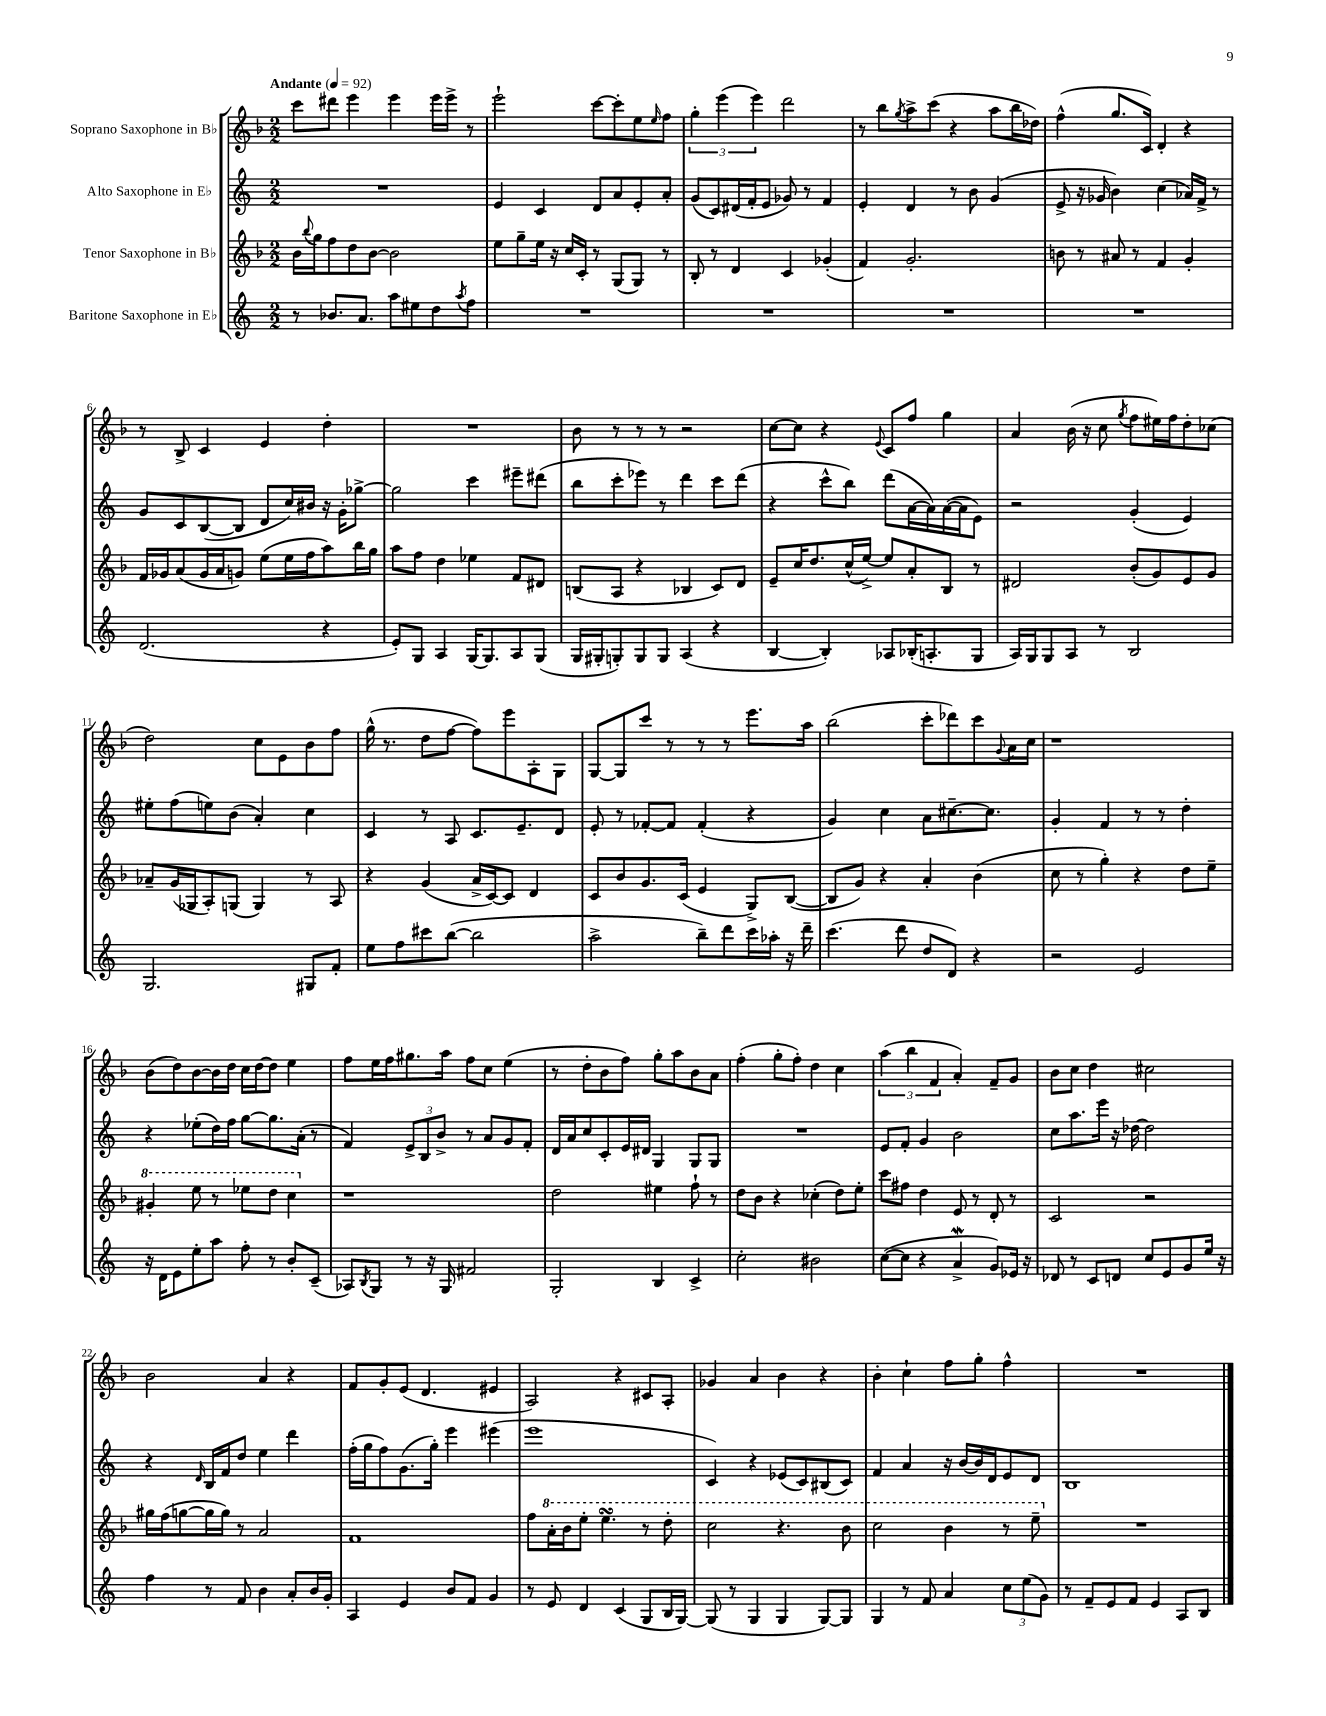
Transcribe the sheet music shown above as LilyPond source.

<<
\new StaffGroup <<
\new Staff = "s0" \with { instrumentName = "Soprano Saxophone in Bb" } {
    \clef treble \key f \major \numericTimeSignature \time 2/2 \tempo "Andante" 4 = 92
    c'''8 dis'''8 e'''4 e'''4 e'''16 e'''16-> r8 |
    e'''2-! c'''8~ c'''8-. e''8 \grace { e''16 } f''8 |
    \tuplet 3/2 { g''4-. e'''4( e'''4) } d'''2 |
    r8 bes''8 \acciaccatura { g''8 } a''8-> c'''8( r4 a''8 bes''16 des''16) |
    f''4-^( g''8. c'16) d'4-. r4 |
    r8 bes8-> c'4 e'4 d''4-. |
    R1 |
    bes'8 r8 r8 r8 r2 |
    c''8~ c''8 r4 \appoggiatura { e'8 } c'8 f''8 g''4 |
    a'4 bes'16( r16 c''8 \acciaccatura { g''8 } f''8 eis''16) f''16 d''8-. ces''8( |
    d''2) c''8 e'8 bes'8 f''8 |
    g''16-^( r8. d''8 f''8~ f''8) e'''8 a8-. g8 |
    g8~ g8 c'''8 r8 r8 r8 e'''8. a''16 |
    bes''2( c'''8-. des'''8) c'''8 \appoggiatura { g'8 } a'16 c''16 |
    r1 |
    bes'8( d''8) bes'8~ bes'16 d''16 c''16 d''16~ d''8 e''4 |
    f''8 e''16 f''16 gis''8. a''16 f''8 c''8 e''4( |
    r8 d''8-. bes'8 f''8) g''8-. a''8 bes'8 a'8 |
    f''4-.( g''8-. f''8-.) d''4 c''4 |
    \tuplet 3/2 { a''4( bes''4 f'4 } a'4-.) f'8-- g'8 |
    bes'8 c''8 d''4 cis''2 |
    bes'2 a'4 r4 |
    f'8 g'8-. e'8( d'4. eis'4 |
    a2) r4 cis'8 a8-. |
    ges'4 a'4 bes'4 r4 |
    bes'4-. c''4-! f''8 g''8-. f''4-^ |
    R1 \bar "|." |
}
\new Staff = "s1" \with { instrumentName = "Alto Saxophone in Eb" } {
    \clef treble \key c \major \numericTimeSignature \time 2/2
    R1 |
    e'4 c'4 d'8 a'8 e'8-. a'8-. |
    g'8( c'8) dis'16( f'16-. e'8 ges'8) r8 f'4 |
    e'4-. d'4 r8 b'8 g'4( |
    e'8-> r16 ges'16 b'4) c''4( aes'16) f'16-> r8 |
    g'8 c'8 b8~( b8 d'8 c''16) bis'16 r16 g'16-. ges''8~-> |
    ges''2 c'''4 eis'''8-- dis'''8( |
    b''8 c'''8-. ees'''8) r8 d'''4 c'''8 d'''8( |
    r4 c'''8-^ b''8) d'''8( a'16~ a'16) a'16~( a'16 e'8) |
    r2 g'4-.( e'4) |
    eis''8-. f''8( e''8) b'8( a'4-.) c''4 |
    c'4 r8 a8 c'8. e'8.-- d'8 |
    e'8-. r8 fes'8~-. fes'8 fes'4-.( r4 |
    g'4) c''4 a'8 cis''8.~-- cis''8. |
    g'4-. f'4 r8 r8 d''4-. |
    r4 ees''8-.( d''16) f''16 g''8~ g''8. a'16-.( r8 |
    f'4) \tuplet 3/2 { e'8-> b8 b'8-> } r8 a'8 g'8 f'8-. |
    d'16 a'16 c''8 c'8-. e'16 dis'16 g4 g8 g8 |
    R1 |
    e'8 f'8-. g'4 b'2 |
    c''8 a''8. e'''16 r16 des''16~ des''2 |
    r4 \grace { d'16 } b16 f'16 d''8 e''4 d'''4 |
    f''16-.( g''16 f''8) g'8.( g''16-.) e'''4 eis'''4( |
    e'''1 |
    c'4) r4 ees'8( c'8) bis8( c'8) |
    f'4 a'4 r16 b'16~ b'16 d'16 e'8 d'8 |
    b1 \bar "|." |
}
\new Staff = "s2" \with { instrumentName = "Tenor Saxophone in Bb" } {
    \clef treble \key f \major \numericTimeSignature \time 2/2
    bes'16 \appoggiatura { bes''8 } g''16 f''8 d''8 bes'8~ bes'2 |
    e''8 g''8-- e''16 r16 c''16 c'16-. r8 g8( g8) r8 |
    bes8-. r8 d'4 c'4 ges'4-.( |
    f'4) g'2.-. |
    b'8 r8 ais'8 r8 f'4 g'4-. |
    f'16 ges'16 a'8( ges'16 a'16 g'8) e''8( e''16 f''16 a''8) bes''16 g''16 |
    a''8 f''8 d''4 ees''4 f'8 dis'8 |
    b8( a8 r4 bes4 c'8) d'8 |
    e'8-- c''16 d''8. c''16-^( e''16~->) e''8 a'8-. bes8 r8 |
    dis'2 bes'8-.( g'8) e'8 g'8 |
    aes'8-- g'16( ges16 a8-.) g8( g4) r8 a8 |
    r4 g'4( a'16-> c'16~) c'8 d'4 |
    c'8 bes'8 g'8. c'16( e'4 g8->) bes8~( |
    bes8 g'8) r4 a'4-. bes'4( |
    c''8 r8 g''4-.) r4 d''8 e''8-- |
    \ottava #1 gis''4-. e'''8 r8 ees'''8 d'''8 c'''4 \ottava #0 |
    r1 |
    d''2 eis''4 f''8-! r8 |
    d''8 bes'8 r4 ces''4-.( d''8) e''8-. |
    c'''8 fis''8 d''4 e'8 r8 d'8-. r8 |
    c'2 r2 |
    gis''16 f''16( g''8~ g''16 g''16) r8 a'2 |
    f'1 |
    f''8 \ottava #1 a''16-. bes''16 e'''8-. e'''4.\turn r8 d'''8-. |
    c'''2 r4. bes''8 |
    c'''2 bes''4 r8 e'''8-- \ottava #0 |
    R1 \bar "|." |
}
\new Staff = "s3" \with { instrumentName = "Baritone Saxophone in Eb" } {
    \clef treble \key c \major \numericTimeSignature \time 2/2
    r8 bes'8. a'8. a''8 eis''8 d''8 \acciaccatura { a''8 } f''8 |
    R1 |
    R1 |
    R1 |
    R1 |
    d'2.( r4 |
    e'8-.) g8 a4 g16~ g8. a8 g8( |
    g16 gis16-. g8-.) g8 g8 a4( r4 |
    b4~ b4-.) aes8 bes16-.( a8.-. g8 |
    a16) g16 g8 a8 r8 b2 |
    g2. gis8 f'8-. |
    e''8 f''8 cis'''8 b''8~( b''2 |
    a''2-> b''8--) d'''8 c'''16 aes''16-. r16 d'''16-- |
    c'''4.( d'''8 d''8 d'8) r4 |
    r2 e'2 |
    r16 d'16 e'8 e''8-. a''8 f''8-. r8 b'8-. c'8--( |
    aes8) \acciaccatura { b8 } g8 r8 r16 g16 fis'2 |
    g2-. b4 c'4-> |
    c''2-. bis'2 |
    c''8~( c''8 r4 a'4->\mordent g'8) ees'16 r16 |
    des'8 r8 c'8 d'8 c''8 e'8 g'8 e''16 r16 |
    f''4 r8 f'8 b'4 a'8-. b'16 g'16-. |
    a4 e'4 b'8 f'8 g'4 |
    r8 e'8 d'4 c'4( g8 b16 g16~) |
    g8( r8 g4 g4 g8~) g8 |
    g4 r8 f'8 a'4 \tuplet 3/2 { c''8 e''8( g'8) } |
    r8 f'8-- e'8 f'8 e'4 a8 b8 \bar "|." |
}
>>
>>
